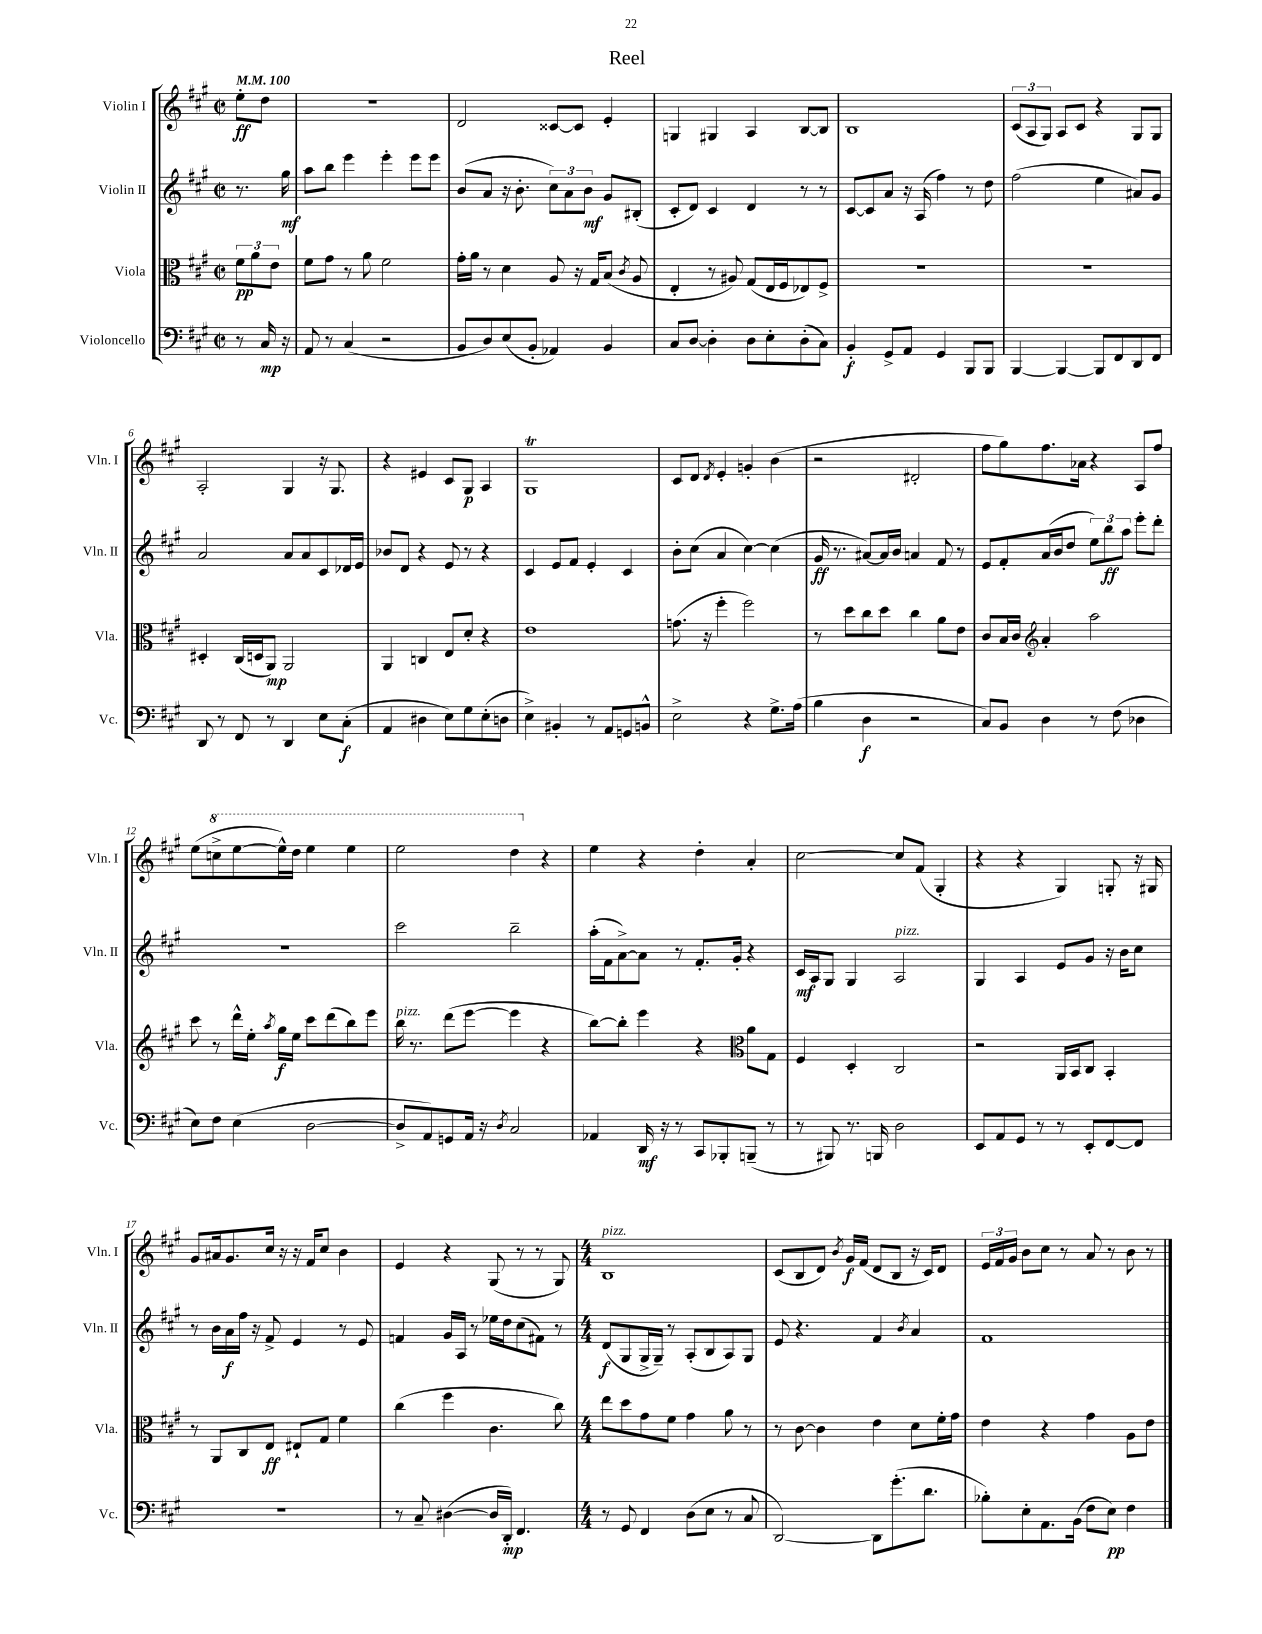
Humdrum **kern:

**kern	**dynam	**kern	**dynam	**kern	**dynam	**kern	**dynam
*part4	*part4	*part3	*part3	*part2	*part2	*part1	*part1
*staff4	*staff4	*staff3	*staff3	*staff2	*staff2	*staff1	*staff1
*I"Violoncello	*	*I"Viola	*	*I"Violin II	*	*I"Violin I	*
*I'Vc.	*	*I'Vla.	*	*I'Vln. II	*	*I'Vln. I	*
*clefF4	*	*clefC3	*	*clefG2	*	*clefG2	*
*k[f#c#g#]	*	*k[f#c#g#]	*	*k[f#c#g#]	*	*k[f#c#g#]	*
*M2/2	*	*M2/2	*	*M2/2	*	*M2/2	*
*met(c|)	*	*met(c|)	*	*met(c|)	*	*met(c|)	*
*MM100	*	*MM100	*	*MM100	*	*MM100	*
=	=	=	=	=	=	=	=
8r	.	12f#\L	pp	8.r	.	8ee'\L	ff
.	.	12a\	.	.	.	.	.
16C#/	mp	.	.	.	.	8dd\J	.
.	.	12e\J	.	.	.	.	.
16r	.	.	.	16gg#\	mf	.	.
=1	=1	=1	=1	=1	=1	=1	=1
8AA/	.	8f#\L	.	8aa\L	.	1r	.
8r	.	8g#\J	.	8bb\J	.	.	.
(4C#/	.	8r	.	4eee\	.	.	.
.	.	8a\	.	.	.	.	.
2r	.	2f#\	.	4eee'\	.	.	.
.	.	.	.	8eee\L	.	.	.
.	.	.	.	8eee\J	.	.	.
=2	=2	=2	=2	=2	=2	=2	=2
8BB/L	.	16g#'\LL	.	(8b/L	.	2d/	.
.	.	16a\JJ	.	.	.	.	.
8D/)	.	8r	.	8a/J	.	.	.
(8E/	.	4d\	.	16r	.	.	.
.	.	.	.	8.b'\	.	.	.
8BB'/J	.	.	.	.	.	.	.
4AA-X/)	.	8A/	.	12cc#\L)	.	[8c##X/L	.
.	.	.	.	12a\	.	.	.
.	.	16r	.	.	.	8c##/J]	.
.	.	.	.	12b\J	mf	.	.
.	.	16G#/KL	.	.	.	.	.
4BB/	.	(8B/J	.	8g#/L	.	4e'/	.
.	.	8qc#/	.	.	.	.	.
.	.	8A/	.	(8B#X'/J	.	.	.
=3	=3	=3	=3	=3	=3	=3	=3
8C#/L	.	4E'/	.	8c#'/L	.	4Gn/	.
[8D/J	.	.	.	8d/J)	.	.	.
4D'\]	.	8r	.	4c#/	.	4G#X/	.
.	.	8A#X/)	.	.	.	.	.
8D\L	.	(8G#/L	.	4d/	.	4A/	.
8E'\	.	16E/L	.	.	.	.	.
.	.	16F#/J	.	.	.	.	.
(8D'\	.	8E-X/)	.	8r	.	[8B/L	.
8C#\J)	.	8F#^/J	.	8r	.	8B/J]	.
=4	=4	=4	=4	=4	=4	=4	=4
4BB'/	f	1r	.	[8c#/L	.	1B	.
.	.	.	.	8c#/]	.	.	.
8GG#^/L	.	.	.	8a/J	.	.	.
8AA/J	.	.	.	16r	.	.	.
.	.	.	.	(16A/	.	.	.
4GG#/	.	.	.	4ff#\)	.	.	.
8BBB/L	.	.	.	8r	.	.	.
8BBB/J	.	.	.	8dd\	.	.	.
=5	=5	=5	=5	=5	=5	=5	=5
[4BBB/	.	1r	.	(2ff#\	.	(12c#/L	.
.	.	.	.	.	.	12A/	.
.	.	.	.	.	.	12G#/J)	.
4BBB/_	.	.	.	.	.	8A/L	.
.	.	.	.	.	.	8c#/J	.
8BBB/L]	.	.	.	4ee\	.	4r	.
8FF#/	.	.	.	.	.	.	.
8DD/	.	.	.	8a#X/L)	.	8G#/L	.
8FF#/J	.	.	.	8g#/J	.	8G#/J	.
!!LO:LB:g=z
=6	=6	=6	=6	=6	=6	=6	=6
8DD/	.	4D#X'/	.	2a/	.	2A'/	.
8r	.	.	.	.	.	.	.
8FF#/	.	(16C#/LL	.	.	.	.	.
.	.	16Dn/J	.	.	.	.	.
8r	.	8AA/J)	mp	.	.	.	.
4DD/	.	2AA/	.	8a/L	.	4G#/	.
.	.	.	.	8a/	.	.	.
8E\L	.	.	.	8c#/	.	16r	.
.	.	.	.	.	.	8.G#/	.
(8C#'\J	f	.	.	16d-X/L	.	.	.
.	.	.	.	16e/JJ	.	.	.
=7	=7	=7	=7	=7	=7	=7	=7
4AA/	.	4AA/	.	8b-X/L	.	4r	.
.	.	.	.	8d/J	.	.	.
4D#X\	.	4Cn/	.	4r	.	4e#X/	.
8E\L)	.	8E/L	.	8e/	.	8c#/L	.
8G#\	.	8d'/J	.	8r	.	8G#/J	p
(8E'\	.	4r	.	4r	.	4A/	.
8Dn\J	.	.	.	.	.	.	.
=8	=8	=8	=8	=8	=8	=8	=8
4E^\)	.	1e	.	4c#/	.	1G#t	.
4BB#X'/	.	.	.	8e/L	.	.	.
.	.	.	.	8f#/J	.	.	.
8r	.	.	.	4e'/	.	.	.
8AA/L	.	.	.	.	.	.	.
8GGn/	.	.	.	4c#/	.	.	.
8BBn^^/J	.	.	.	.	.	.	.
=9	=9	=9	=9	=9	=9	=9	=9
2E^\	.	(8.gn\	.	8b'\L	.	8c#/L	.
.	.	.	.	(8cc#\J	.	8d/J	.
.	.	16r	.	.	.	.	.
.	.	.	.	.	.	8qd/	.
.	.	4ff#'\	.	4a/	.	4e'/	.
4r	.	2ff#\)	.	[4cc#\)	.	4gn'/	.
8.G#^\L	.	.	.	(4cc#\]	.	(4b\	.
(16A\Jk	.	.	.	.	.	.	.
=10	=10	=10	=10	=10	=10	=10	=10
4B\	.	8r	.	16g#/	ff	2r	.
.	.	.	.	8.r	.	.	.
.	.	8dd\L	.	.	.	.	.
4D\	f	8cc#\	.	[8a#X/L)	.	.	.
.	.	8dd\J	.	16a#/L]	.	.	.
.	.	.	.	16b/JJ	.	.	.
2r	.	4cc#\	.	4an/	.	2d#X'/	.
.	.	8a\L	.	8f#/	.	.	.
.	.	8e\J	.	8r	.	.	.
=11	=11	=11	=11	=11	=11	=11	=11
8C#/L)	.	8c#/L	.	8e/L	.	8ff#\L	.
8BB/J	.	16B/L	.	8f#'/	.	8gg#\)	.
.	.	16c#/JJ	.	.	.	.	.
*	*	*clefG2	*	*	*	*	*
4D\	.	4a'/	.	(16a/L	.	8.ff#\	.
.	.	.	.	16b/J	.	.	.
.	.	.	.	8dd/J	.	.	.
.	.	.	.	.	.	16a-X\Jk	.
8r	.	2aa\	.	12ee\L)	.	4r	.
.	.	.	.	12bb\	ff	.	.
(8F#\	.	.	.	.	.	.	.
.	.	.	.	12aa\J	.	.	.
4D-X\	.	.	.	8eee'\L	.	8A/L	.
.	.	.	.	8ddd'\J	.	8ff#/J	.
!!LO:LB:g=z
=12	=12	=12	=12	=12	=12	=12	=12
8E\L)	.	8ccc#\	.	1r	.	(8ee\L	.
*	*	*	*	*	*	*8va	*
8F#\J	.	8r	.	.	.	8cccn^\	.
(4E\	.	16ddd^^\LL	.	.	.	[8eee\	.
.	.	16ee'\JJ	.	.	.	.	.
.	.	8qaa/	.	.	.	.	.
.	.	16gg#\LL	f	.	.	16eee^^\L])	.
.	.	16ee\JJ	.	.	.	16ddd\JJ	.
[2D\	.	8ccc#\L	.	.	.	4eee\	.
.	.	(8ddd\	.	.	.	.	.
.	.	8bb\)	.	.	.	4eee\	.
.	.	8eee\J	.	.	.	.	.
=13	=13	=13	=13	=13	=13	=13	=13
!	!	!LO:TX:a:i:t=pizz.	!	!	!	!	!
8D^/L]	.	16bb\	.	2ccc#\	.	2eee\	.
.	.	8.r	.	.	.	.	.
8AA/)	.	.	.	.	.	.	.
8GGn/	.	(8ddd\L	.	.	.	.	.
16AA/Jk	.	[8eee\J	.	.	.	.	.
16r	.	.	.	.	.	.	.
8qD/	.	.	.	.	.	.	.
2C#/	.	4eee\]	.	2bb~\	.	4ddd\	.
*	*	*	*	*	*	*X8va	*
.	.	4r	.	.	.	4r	.
=14	=14	=14	=14	=14	=14	=14	=14
4AA-X/	.	[8bb\L)	.	(16aa'\LL	.	4ee\	.
.	.	.	.	16f#\J	.	.	.
.	.	8bb'\J]	.	[8a^\)	.	.	.
16DD/	mf	4eee\	.	8a\J]	.	4r	.
16r	.	.	.	.	.	.	.
8r	.	.	.	8r	.	.	.
8CC#/L	.	4r	.	8.f#'/L	.	4dd'\	.
8BBB-X'/	.	.	.	.	.	.	.
.	.	.	.	16g#'/Jk	.	.	.
*	*	*clefC3	*	*	*	*	*
(8BBBn~/J	.	8a\L	.	4r	.	4a'/	.
8r	.	8G#\J	.	.	.	.	.
=15	=15	=15	=15	=15	=15	=15	=15
8r	.	4F#/	.	16c#/LL	mf	[2cc#\	.
.	.	.	.	16A/J	.	.	.
8BBB#X/)	.	.	.	8G#/J	.	.	.
8.r	.	4D'/	.	4G#/	.	.	.
16BBBn/	.	.	.	.	.	.	.
!	!	!	!	!LO:TX:a:i:t=pizz.	!	!	!
2D\	.	2C#/	.	2A/	.	8cc#/L]	.
.	.	.	.	.	.	(8f#/J	.
.	.	.	.	.	.	4G#'/	.
=16	=16	=16	=16	=16	=16	=16	=16
8EE/L	.	2r	.	4G#/	.	4r	.
8AA/	.	.	.	.	.	.	.
8GG#/J	.	.	.	4A/	.	4r	.
8r	.	.	.	.	.	.	.
8r	.	16AA/LL	.	8e/L	.	4G#/)	.
.	.	16BB/J	.	.	.	.	.
8EE'/L	.	8C#/J	.	8g#/J	.	.	.
[8FF#/	.	4BB'/	.	16r	.	8Gn'/	.
.	.	.	.	16b\KL	.	.	.
8FF#/J]	.	.	.	8cc#\J	.	16r	.
.	.	.	.	.	.	16G#X/	.
!!LO:LB:g=z
=17	=17	=17	=17	=17	=17	=17	=17
1r	.	8r	.	8r	.	8g#/L	.
.	.	8AA/L	.	16b\LL	.	16a#X/k	.
.	.	.	.	16a\	f	8.g#/	.
.	.	8C#/	.	16ff#\JJ	.	.	.
.	.	.	.	16r	.	.	.
.	.	8E/J	ff	8f#^/	.	16cc#/Jk	.
.	.	.	.	.	.	16r	.
.	.	8E#X`/L	.	4e/	.	16r	.
.	.	.	.	.	.	16f#/KL	.
.	.	8G#/J	.	.	.	8cc#/J	.
.	.	4f#\	.	8r	.	4b\	.
.	.	.	.	8e/	.	.	.
=18	=18	=18	=18	=18	=18	=18	=18
8r	.	(4cc#\	.	4fn/	.	4e/	.
8C#~/	.	.	.	.	.	.	.
([4D#X\	.	4ff#\	.	16g#/LL	.	4r	.
.	.	.	.	16A/JJ	.	.	.
.	.	.	.	8r	.	.	.
16D#/LL]	.	4.c#\	.	16ee-X\LL	.	(8G#/	.
16DD'/JJ)	mp	.	.	16dd\J	.	.	.
4.FF#/	.	.	.	(8cc#\	.	8r	.
.	.	.	.	8f#X\J)	.	8r	.
.	.	8cc#\)	.	8r	.	8G#/)	.
=19	=19	=19	=19	=19	=19	=19	=19
*M4/4	*	*M4/4	*	*M4/4	*	*M4/4	*
!	!	!	!	!	!	!LO:TX:a:i:t=pizz.	!
8r	.	8ee\L	.	(8d/L	f	1B	.
8GG#/	.	8dd\	.	8G#/	.	.	.
4FF#/	.	8g#\	.	16G#^/L	.	.	.
.	.	.	.	16G#~/JJ)	.	.	.
.	.	8f#\J	.	8r	.	.	.
(8D\L	.	4g#\	.	(8A'/L	.	.	.
8E\J	.	.	.	8B/	.	.	.
8r	.	8a\	.	8A/)	.	.	.
8C#/	.	8r	.	8G#/J	.	.	.
=20	=20	=20	=20	=20	=20	=20	=20
[2DD/)	.	8r	.	8e/	.	(8c#/L	.
.	.	[8c#\	.	4.r	.	8B/	.
.	.	4c#\]	.	.	.	8d/J)	.
.	.	.	.	.	.	8qb/	.
.	.	.	.	.	.	16g#/LL	f
.	.	.	.	.	.	(16f#/JJ	.
8DD\L]	.	4e\	.	4f#/	.	8d/L	.
(8.g#'\	.	.	.	.	.	8B/J	.
.	.	.	.	8qb/	.	.	.
.	.	8d\L	.	4a/	.	16r	.
8.d\J	.	.	.	.	.	16c#/KL)	.
.	.	16f#'\L	.	.	.	8d/J	.
.	.	16g#\JJ	.	.	.	.	.
=21	=21	=21	=21	=21	=21	=21	=21
8B-X'\L)	.	4e\	.	1f#	.	24e/LL	.
.	.	.	.	.	.	24f#/	.
.	.	.	.	.	.	24g#/JJ	.
8E'\	.	.	.	.	.	8b\L	.
8.AA\	.	4r	.	.	.	8cc#\J	.
.	.	.	.	.	.	8r	.
(16BB\Jk	.	.	.	.	.	.	.
8F#\L	.	4g#\	.	.	.	8a/	.
8E\J)	pp	.	.	.	.	8r	.
4F#\	.	8A\L	.	.	.	8b\	.
.	.	8e\J	.	.	.	8r	.
==	==	==	==	==	==	==	==
*-	*-	*-	*-	*-	*-	*-	*-
